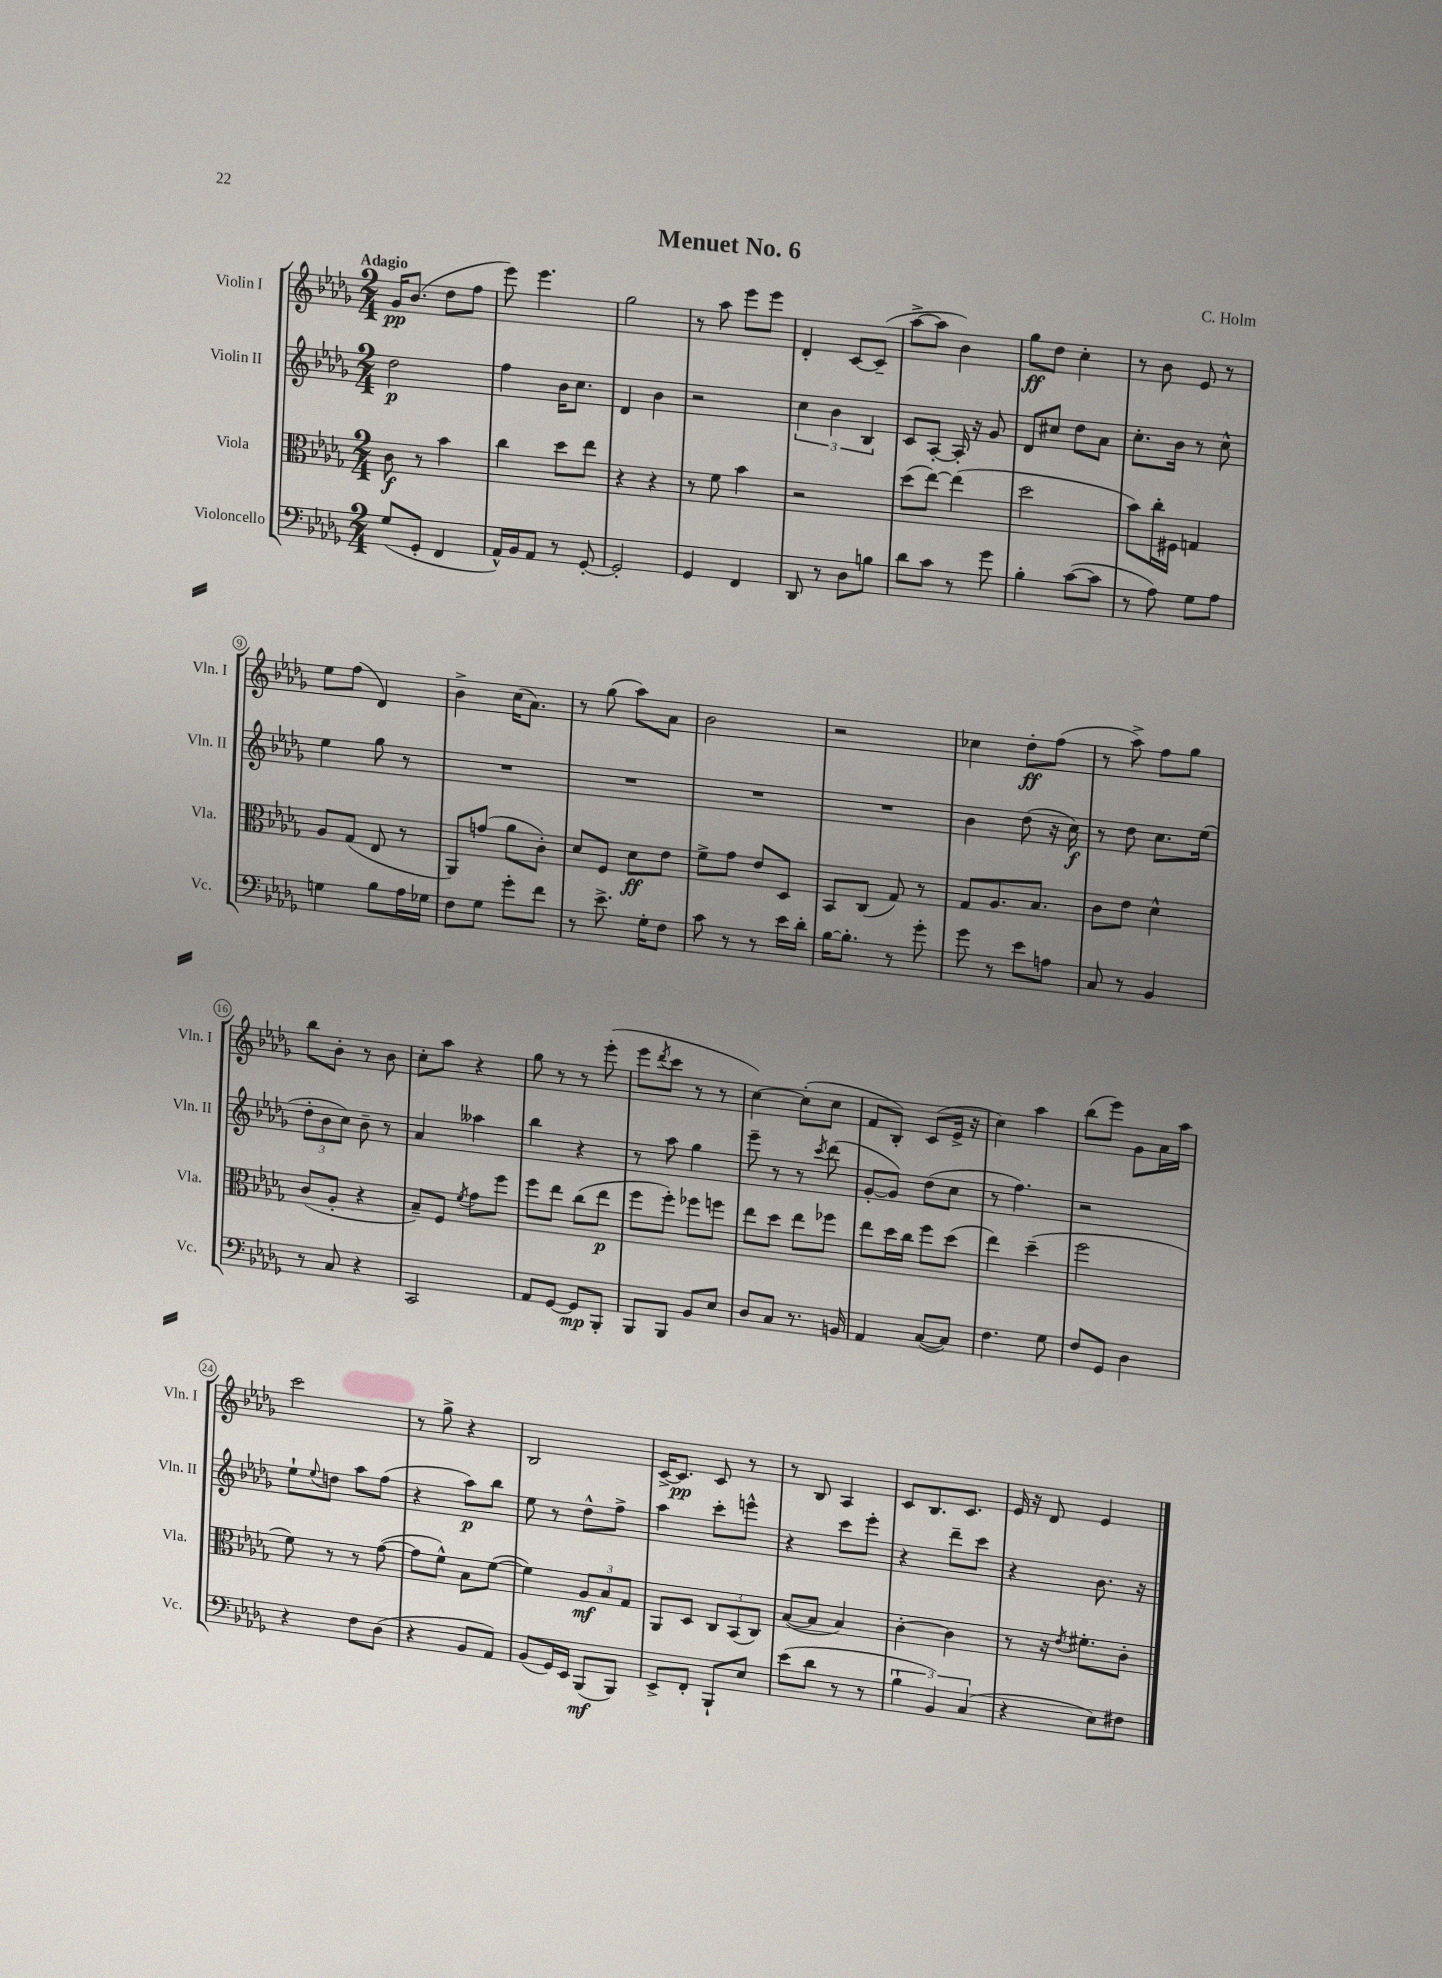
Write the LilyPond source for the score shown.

\header { title = "Menuet No. 6" composer = "C. Holm" }
<<
\new StaffGroup <<
\new Staff = "s0" \with { instrumentName = "Violin I" shortInstrumentName = "Vln. I" } {
    \clef treble \key des \major \numericTimeSignature \time 2/4 \tempo "Adagio"
    ges'16\pp bes'8.( des''8 f''8 |
    ees'''8) ees'''4. |
    ges''2 |
    r8 aes''8 ees'''8 ees'''8 |
    des'4-. c'8~ c'8--( |
    aes''8~-> aes''8 bes'4) |
    ges''8\ff des''8 c''4-. |
    r8 bes'8 ees'8 r8 |
    ees''8 f''8( des'4) |
    bes'4-> c''16( aes'8.) |
    r8 ges''8( aes''8) aes'8 |
    bes'2 |
    r2 |
    ces''4 des''8-.\ff f''8( |
    r8 aes''8->) f''8 ges''8 |
    bes''8 bes'8-. r8 bes'8 |
    c''8-. aes''8 r4 |
    ges''8 r8 r8 ees'''8-.( |
    ees'''8 \acciaccatura { des'''8 } c'''8 r8 r8 |
    c''4~) c''8-.( c''8 |
    f'8 bes8-.) c'8( ees'16-> r16 |
    c''4) aes''4 |
    bes''8( ees'''8) ges'8 aes'16 aes''16 |
    c'''2 |
    r8 ges''8-> r4 |
    bes2 |
    c'16~-> c'8.\pp c'8 r8 |
    r8 bes8 aes4 |
    c'8 bes8. c'8. |
    ees'16 r16 des'8 ees'4 \bar "|." |
}
\new Staff = "s1" \with { instrumentName = "Violin II" shortInstrumentName = "Vln. II" } {
    \clef treble \key des \major \numericTimeSignature \time 2/4
    des''2\p |
    f''4 bes'16 c''8. |
    des'4 bes'4 |
    r2 |
    \tuplet 3/2 { c''4 bes'4 bes4 } |
    c'8 aes8~-. aes16-. r16 ges'8 |
    des'8 cis''8 des''8 aes'8 |
    c''8.-. bes'16 r8 c''8-^ |
    ees''4 ges''8 r8 |
    R2 |
    R2 |
    R2 |
    R2 |
    bes'4 des''8( r16 c''16\f) |
    r8 des''8 c''8. ees''16( |
    \tuplet 3/2 { des''8-. bes'8 c''8) } bes'8-- r8 |
    aes'4 aeses''4 |
    bes''4 r4 |
    r8 aes''8 ges''4 |
    ees'''8-- r8 r8 \acciaccatura { c'''8 } des'''8( |
    ges'8~-. ges'8) des''8( c''8 |
    r8 f''4.) |
    r2 |
    ees''8-! \appoggiatura { ees''8 } d''8 aes''8 f''8( |
    r4 aes''8\p) bes''8 |
    ees''8 r8 des''8-^ f''8-> |
    aes''4 c'''8-. e'''8-^ |
    r4 c'''8 ees'''8-. |
    r4 des'''8-- c'''8 |
    r4 bes'8. r16 \bar "|." |
}
\new Staff = "s2" \with { instrumentName = "Viola" shortInstrumentName = "Vla." } {
    \clef alto \key des \major \numericTimeSignature \time 2/4
    c'8\f r8 bes'4 |
    c''4 des''8 ees''8 |
    r4 r4 |
    r8 f'8 bes'4 |
    r2 |
    des''8( ees''8~) ees''4( |
    des''2 |
    bes'8) c''16-. fis16 g4 |
    aes8 ges8( ees8 r8 |
    aes,8) g'8( aes'8 c'8-.) |
    des'8 f8 des'8\ff ees'8 |
    f'8-> ges'8 ees'8 des8 |
    bes,8 c8( ges8) r8 |
    ges8 aes8. bes8. |
    c'8 ees'8 des'4-^ |
    c'8( aes8-. r4 |
    bes8--) f8 \acciaccatura { f'8 } ges'8 f''8 |
    f''8 ees''8 c''8( ees''8\p |
    f''8 f''8-.) fes''8 f''8 |
    ees''8 des''8 ees''8 fes''8 |
    ees''8 des''16 c''16 f''8 des''8( |
    ees''4) des''4--( |
    f''2 |
    f'8) r8 r8 ges'8~( |
    ges'8 f'8-^) bes8 f'8~( |
    f'4) \tuplet 3/2 { aes8\mf bes8 ges8 } |
    aes,8 des8 \tuplet 3/2 { c8 bes,8( c8) } |
    bes8~( bes8 bes4) |
    c'4~-. c'4 |
    r8 r16 \acciaccatura { ees'8 } fis'8.-. c'8-. \bar "|." |
}
\new Staff = "s3" \with { instrumentName = "Violoncello" shortInstrumentName = "Vc." } {
    \clef bass \key des \major \numericTimeSignature \time 2/4
    ges8( ges,8-. f,4 |
    aes,16-^) bes,16 aes,8 r8 ges,8~-. |
    ges,2-. |
    ges,4 f,4 |
    des,8 r8 des8 b8 |
    des'8 c'8 r8 ges'8 |
    bes4-. c'8~( c'8 |
    r8 aes8) ges8 aes8 |
    g4 bes8 aes16 ges16 |
    f8 ges8 ges'8-. f'8 |
    r8 ees'8.-> ges16-. f8 |
    c'8 r8 r8 ees'16 des'16-. |
    bes16~ bes8.-. r8 ges'8-. |
    ges'8 r8 ees'8 a8 |
    c8 r8 bes,4 |
    r8 c8 r4 |
    c,2 |
    aes,8 ges,8~ ges,8\mp bes,,8-. |
    bes,,8 bes,,8 bes,8 ees8 |
    des8 c8 r8. b,16 |
    aes,4 c8~( c8) |
    f4. ges8 |
    f8 ges,8 des4 |
    r4 f8 des8( |
    r4 bes,8 aes,8) |
    bes,8( ges,16) ees,16 bes,,8\mf( bes,,8) |
    ees,8-> f,8-. bes,,8-! ees8 |
    ees'8( des'8 r8 r8 |
    \tuplet 3/2 { bes4-! bes,4) c4( } |
    r4 ees8) fis8 \bar "|." |
}
>>
>>
\layout { \context { \Score \override BarNumber.stencil = #(make-stencil-circler 0.1 0.3 ly:text-interface::print) } }
